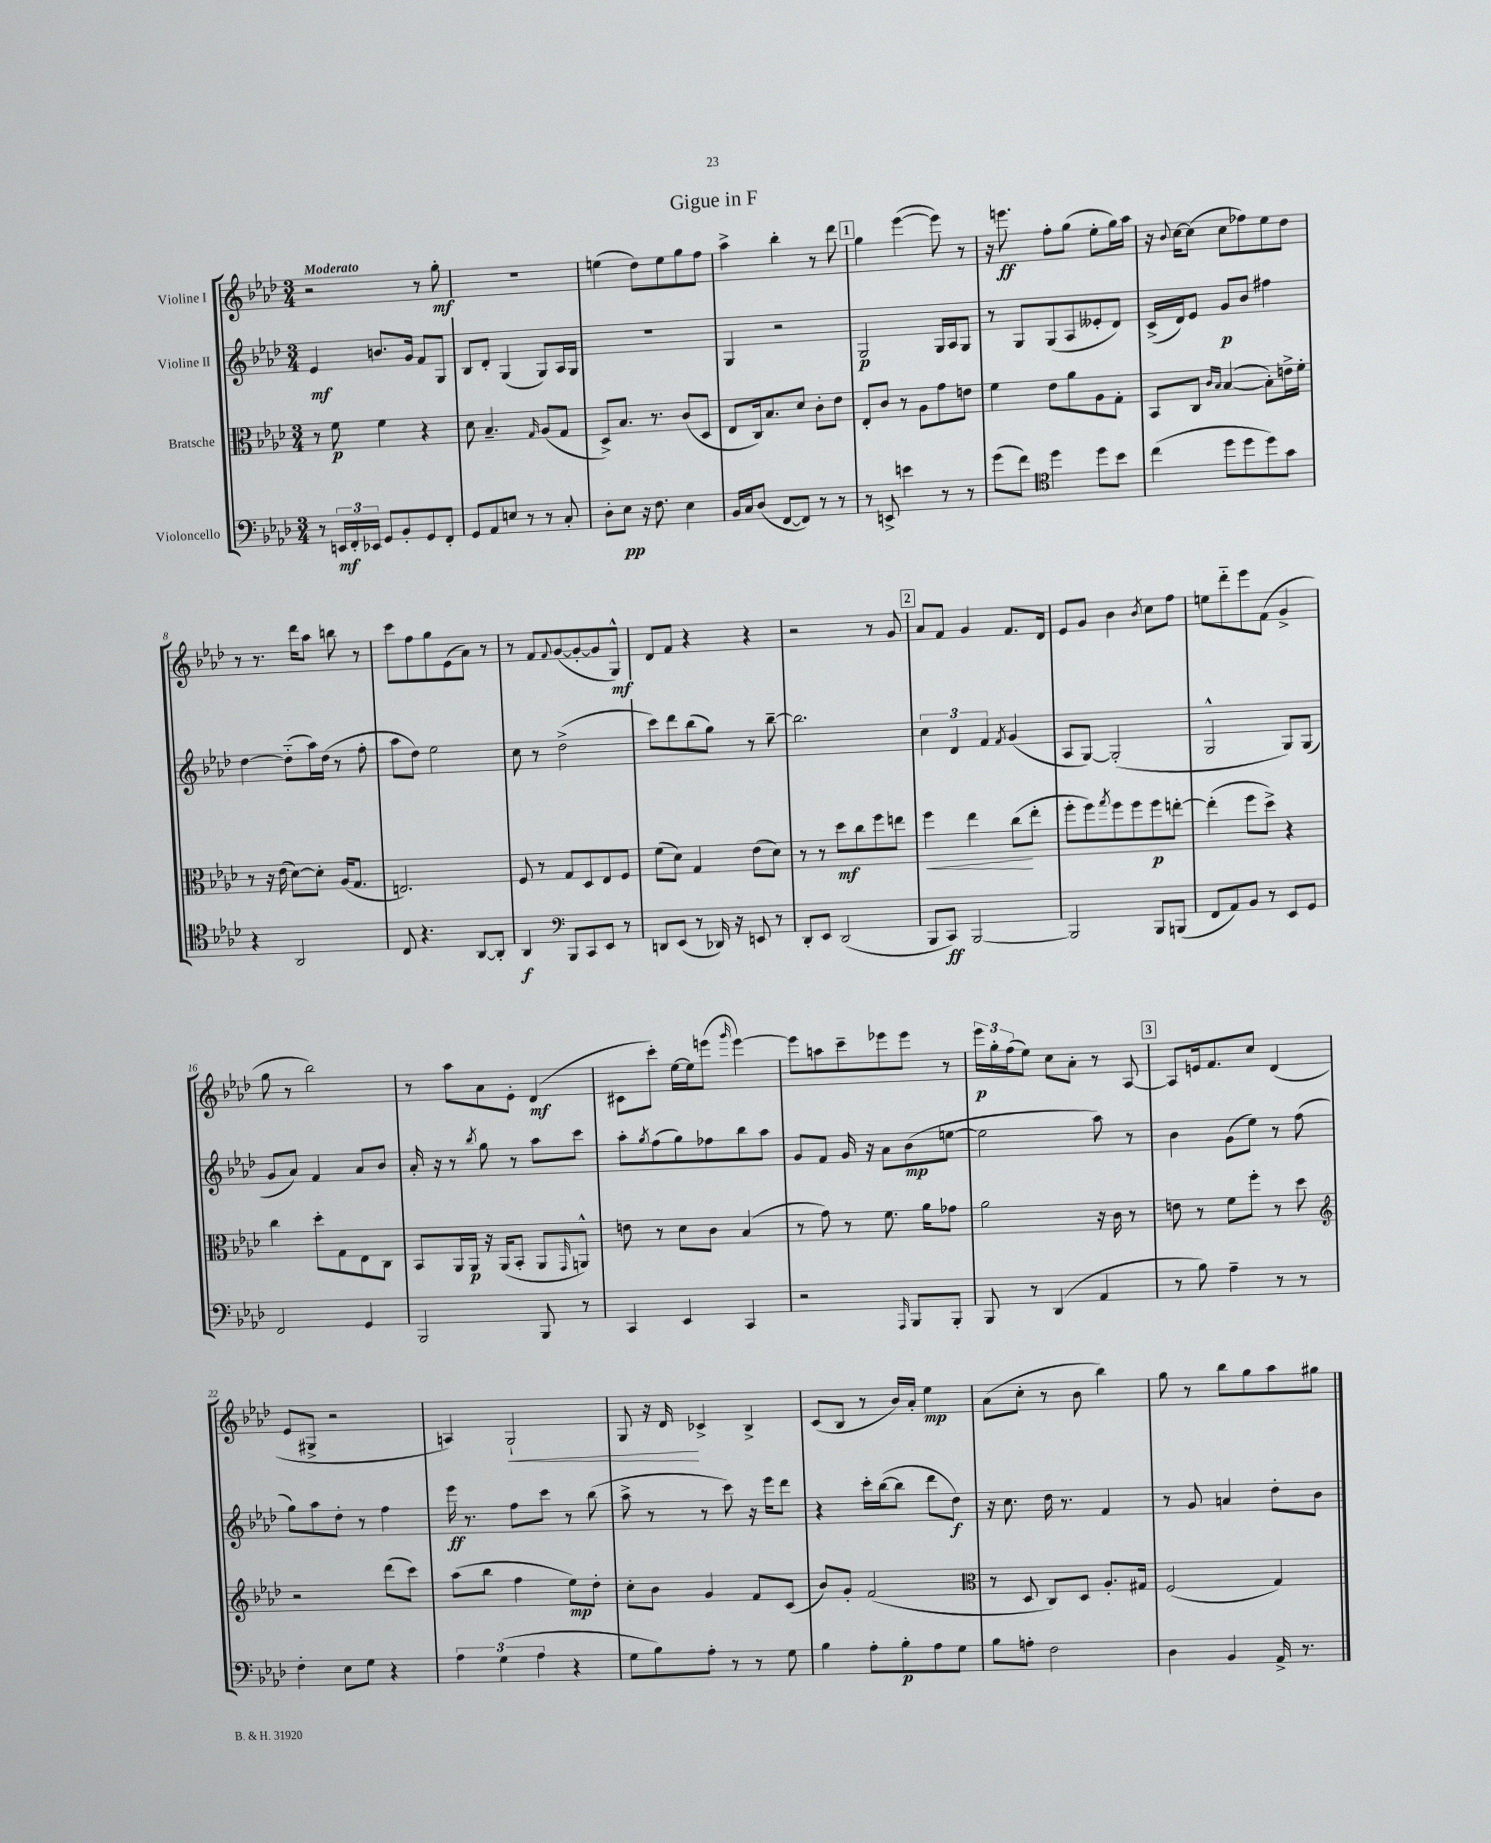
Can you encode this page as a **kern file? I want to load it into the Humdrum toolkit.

**kern	**kern	**kern	**kern
*staff4	*staff3	*staff2	*staff1
*clefF4	*clefC3	*clefG2	*clefG2
*k[b-e-a-d-]	*k[b-e-a-d-]	*k[b-e-a-d-]	*k[b-e-a-d-]
*M3/4	*M3/4	*M3/4	*M3/4
8r	8r	4e-	2r
24EE	8f	.	.
24FF'	.	.	.
24EE-	.	.	.
8GG	4f	8.b	.
8BB-'	.	.	.
.	.	16g	.
8GG	4r	8f	8r
8FF'	.	8G	8gg'
=	=	=	=
8GG	8d-	8B-	2.r
8AA-	4.B-~	8d-'	.
8E	.	(4G	.
8r	.	.	.
.	16qqG	.	.
8r	(8A-	8G)	.
8C'	8G	16A-	.
.	.	16G	.
=	=	=	=
8D-'	8D-^)	2.r	(4ee
8E-	8.B-	.	.
16r	.	.	8dd-)
8.F	8.r	.	.
.	.	.	8ee
4E-	(8c	.	8gg
.	8D-	.	8ff
=	=	=	=
16BB-	8E-	4G	4aa-^
16C	.	.	.
(8D-	16C)	.	.
.	8.B-	.	.
[8FF	.	2r	4bb-'
8FF])	8d-	.	.
8r	8c'	.	8r
8r	8e-	.	8ddd-
=	=	=	=
8r	8E-'	2G	4gg
8EE^	8c	.	.
4e	8r	.	([4eee-
.	8A-	.	.
8r	8g	16G	8eee-])
.	.	16A-	.
8r	8e	8G	8r
=	=	=	=
(8g	4f	8r	16r
.	.	.	8.eee
8f)	.	8G	.
*clefC4	*	*	*
4dd-	8e-	(8G	8ff'
.	8a-	8A-	(8gg
8dd-	8A-	8e--'	8ee-'
8b-	8G'	8d-)	16gg)
.	.	.	16aa-
=	=	=	=
(4cc	8BB-	(16c^	16r
.	.	.	8qqb-
.	.	16d-)	[16cc
.	8C	8e-	(8cc]
.	16qqc	.	.
.	16qqB-	.	.
8dd-	([4B-	8g	8cc
8dd-	.	8b-	8ff-)
8dd-)	8B-'])	4ff#	8ee-
8g	16e^	.	8dd-
.	16f'	.	.
=	=	=	=
4r	8r	[4dd-	8r
.	16r	.	8.r
.	(16e-	.	.
2AA-	[8d-)	(8dd-'~]	.
.	.	.	16ddd-
.	8d-']	16aa-)	8aa-
.	.	(16dd-	.
.	(16A-	8r	8bb
.	8.G	.	.
.	.	8ff'	8r
=	=	=	=
8C	2.E)	8aa-	8ccc
4.r	.	8dd-)	8ff
.	.	2ee-	8gg
.	.	.	(8e-
[8AA-	.	.	8a-)
8AA-']	.	.	8r
=	=	=	=
4AA-	8F	8cc	8r
.	8r	8r	8f
*clefF4	*	*	*
.	.	.	8qqf
8BBB-	8G	(2dd-^	([8g
8CC	8D-	.	8g'_
8EE-	8E-	.	8g]
8r	8F	.	8G^^)
=	=	=	=
8DD	(8f	8ccc)	8d-
(8EE-	8d-)	8ddd-	8f
8r	4G	(8bb-	4r
16DD-)	.	8gg)	.
16r	.	.	.
8EE	(8e-	8r	4r
8r	8d-)	[8bb-~	.
=	=	=	=
8DD-'	8r	2.bb-]	2r
8EE-	8r	.	.
(2DD-	8dd-	.	.
.	8cc	.	.
.	8ff	.	8r
.	8ee	.	8g
=	=	=	=
8BBB-	4ff	6cc	8a-
8CC)	.	.	8f
.	.	6d-	.
[2BBB-	4ee-	.	4g
.	.	6f	.
.	.	8qf	.
.	(8cc	(4g	8.f
.	8ee-'	.	.
.	.	.	16d-
=	=	=	=
2BBB-]	8ff'	8A-	8e-
.	8ff)	[8G)	8g
.	8qgg	.	.
.	8ff	(2G']	4b-
.	8ff	.	.
.	.	.	8qb-
8BBB-	8ff	.	8cc
(8BBB	[8ee'	.	8ff
=	=	=	=
8FF	(4ee']	2G^^	8ee
8AA-)	.	.	8ddd-'~
8BB-	8ff	.	8eee-
8r	8dd-^)	.	(8f
8EE-	4r	8G)	4g^
8GG	.	(8G	.
=	=	=	=
2FF	4cc	8g	8gg
.	.	8a-)	8r
.	8dd-'	4f	2bb-)
.	8G	.	.
4GG	8E-	8a-	.
.	8C	8b-	.
=	=	=	=
2BBB-	8BB-	16a-'	8r
.	.	16r	.
.	16AA-	8r	8aa-
.	16AA-	.	.
.	.	8qbb-	.
.	16r	8gg	8a-
.	(16AA-	.	.
.	8BB-'	8r	8e-'
8BBB-	8AA-	8aa-	(4d-
.	16qqGG	.	.
8r	8AA^^)	8ccc	.
=	=	=	=
4CC	8e	8aa-'	8c#
.	.	8qgg	.
.	8r	(8ff	8ccc')
4EE-	8d-	8gg)	[16ee-
.	.	.	16ee-]
.	8c	8ff-	(8eee
.	.	.	16qqggg
4CC	(4B-	8bb-	[4eee)
.	.	8aa-	.
=	=	=	=
2r	8r	8g	8eee]
.	8g)	8f	8aa
.	8r	16g	8ccc~
.	.	16r	.
.	8.f	8a-	8eee-
16qqAAA-	.	.	.
8BBB-	.	(8b-	8eee-
.	16a-	.	.
8BBB-'	8g-	[8ee	8r
=	=	=	=
8BBB-	2a-	2ee]	24eee-
.	.	.	24gg'
.	.	.	(24ff
8r	.	.	8ee-)
(4DD-	.	.	8cc
.	.	.	8a-'
4AA-	16r	8aa-)	8r
.	16c	.	.
.	8r	8r	[8A-
=	=	=	=
8r	8e	4b-	8A-]
8B-)	8r	.	16e
.	.	.	8.f
4A-~	8f	(8g	.
.	8ff'	8ee-)	8cc
8r	8r	8r	(4d-
8r	8dd-	(8ff	.
=	=	=	=
*	*clefG2	*	*
4F'	2r	8gg)	8e-
.	.	8aa-	8G#^
8E-	.	8dd-'	2r
8G	.	8r	.
4r	(8ddd-	4ff	.
.	8ccc)	.	.
=	=	=	=
6A-	(8aa-	16eee-	4A)
.	.	8.r	.
.	8bb-	.	.
(6G	.	.	.
.	4ff	8ff	2G`
6A-	.	.	.
.	.	8ccc	.
4r	8ee-)	8r	.
.	8dd-'	(8bb-	.
=	=	=	=
8G	8cc'	8aa-^	8G
8B-)	8b-	8r	16r
.	.	.	16d-
8A-'	4g	8r	4c-^
8r	.	8ccc)	.
8r	8f	16r	4B-^
.	.	16eee-	.
8G	(8c	8ddd-	.
=	=	=	=
4B-	8b-)	4r	(8c
.	8g'	.	8B-
8A-'	(2f	16ccc'	8r
.	.	([16bb-	.
8B-'	.	8bb-]	16b-)
.	.	.	16a-'
8A-	.	8ddd-	4ee-
8G	.	8dd-)	.
=	=	=	=
*	*clefC3	*	*
8B-	8r	16r	(8a-
.	.	8.cc	.
8A'	8D-	.	8cc'
2F	8C)	16dd-	8r
.	.	8.r	.
.	8D-	.	8b-
.	8.A-'	4f	4bb-)
.	16G#	.	.
=	=	=	=
4D-	(2F	8r	8gg
.	.	8g	8r
4BB-	.	4a	8bb-
.	.	.	8gg
16AA-^	4G)	8dd-'	8aa-
8.r	.	.	.
.	.	8b-	8gg#
==	==	==	==
*-	*-	*-	*-
